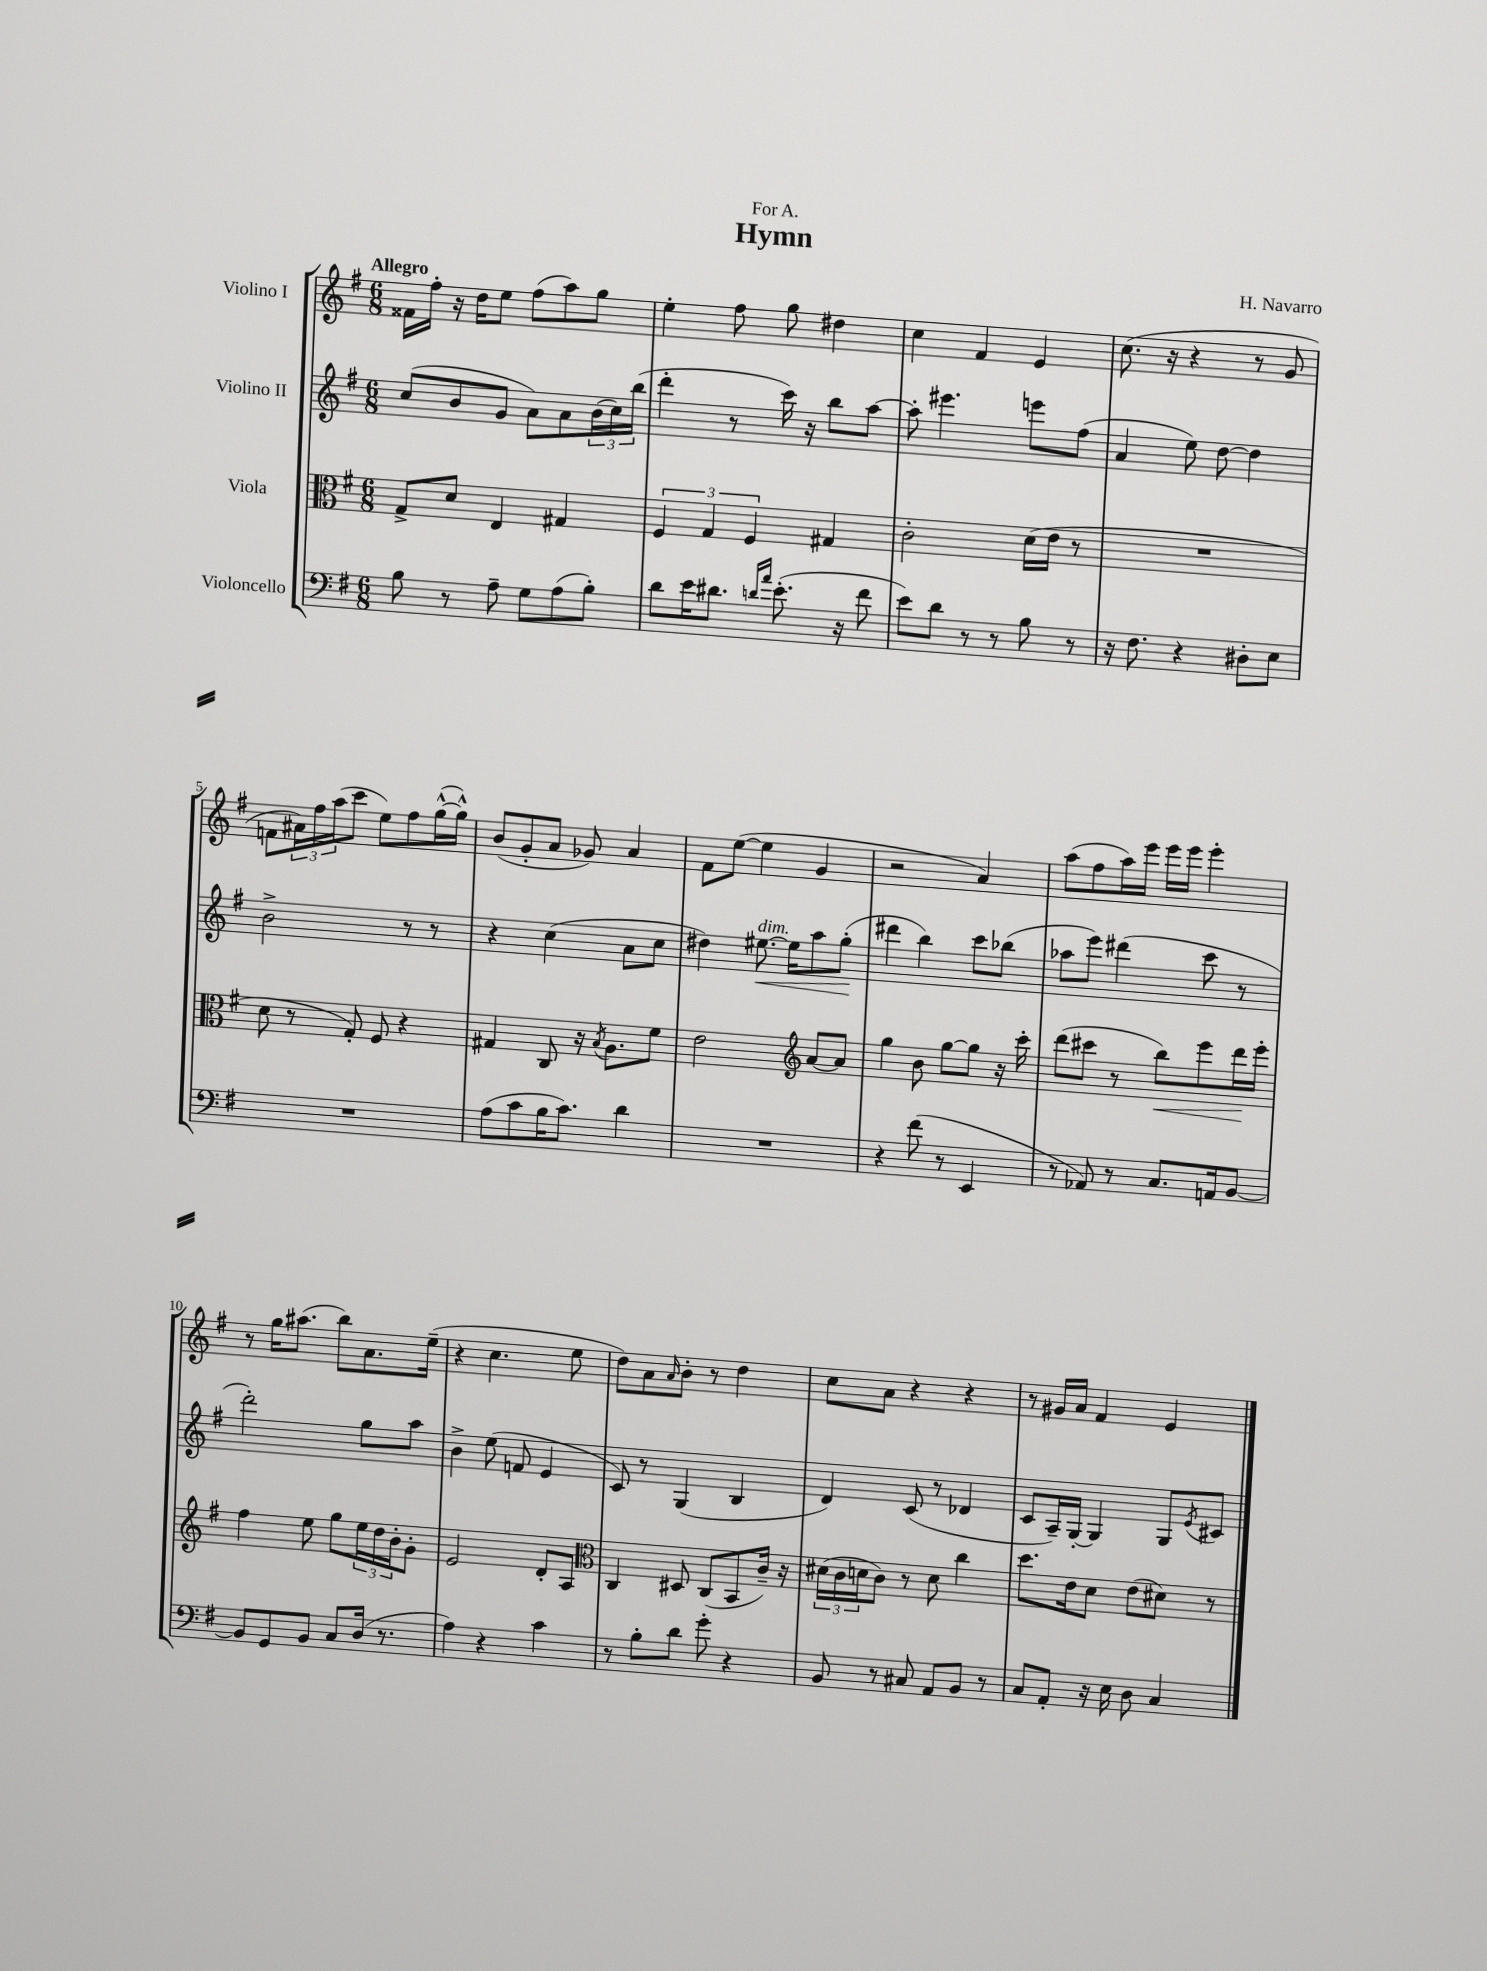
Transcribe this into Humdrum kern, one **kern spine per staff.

**kern	**kern	**kern	**kern
*staff4	*staff3	*staff2	*staff1
*clefF4	*clefC3	*clefG2	*clefG2
*k[f#]	*k[f#]	*k[f#]	*k[f#]
*M6/8	*M6/8	*M6/8	*M6/8
8B	8G^	(8cc	16f##
.	.	.	16ff#'
8r	8d	8b	16r
.	.	.	16dd
8A~	4E	8g	8ee
8G	.	8a)	(8ff#
(8A	4G#	8a	8aa)
8B')	.	(24b	8gg
.	.	24cc)	.
.	.	(24bb	.
=	=	=	=
8d	6F#	4ddd'	4ee'
16e	.	.	.
.	6G	.	.
8.d#	.	.	.
.	.	8r	8ff#
.	6F#	.	.
16qqd	.	.	.
16qqa	.	.	.
(8.e'	.	16ccc)	8gg
.	.	16r	.
.	4G#	8bb	4dd#
16r	.	.	.
8f#	.	[8aa	.
=	=	=	=
8e)	2c'	8aa']	4cc
8d	.	4.eee#	.
8r	.	.	4f#
8r	.	.	.
8B	(16d	8eee	4e
.	16e	.	.
8r	8r	(8ff#	.
=	=	=	=
16r	2.r	4a	(8.cc
8.F#	.	.	.
.	.	.	16r
4r	.	8ee)	4r
.	.	[8dd	.
8D#'	.	4dd]	8r
8E	.	.	8g
=	=	=	=
2.r	8d	2b^	8f
.	8r	.	24a#)
.	.	.	24ff#
.	.	.	(24aa
.	8G')	.	8ccc
.	8F#	.	8ee)
.	4r	8r	8ff#
.	.	8r	([16gg^^
.	.	.	16gg^^])
=	=	=	=
(8A	4G#	4r	(8b
8c	.	.	8g'
16B	8C	(4cc	8a
8.c)	.	.	.
.	16r	.	8g-)
.	8qB	.	.
.	8.A	.	.
4d	.	8a	4a
.	8f#	8cc	.
=	=	=	=
2.r	2e	4dd#)	8f#
.	.	.	([8ee
.	.	[8.ee#	4ee]
.	.	16ee#]	.
*	*clefG2	*	*
.	[8a	8aa	4g
.	8a]	(8gg'	.
=	=	=	=
4r	4gg	4ddd#	2r
(8f#	8b	4bb)	.
8r	[8gg	.	.
4EE	8gg]	8ccc	4a)
.	16r	(8bb-	.
.	16ccc'	.	.
=	=	=	=
8r	(8ddd	8aa-	(8aa
8AA-)	8ccc#	8eee)	8ff#
8r	8r	(4ddd#	16aa)
.	.	.	16eee
8.C	8bb)	.	16eee
.	.	.	16eee
.	8eee	8ccc	4eee'
16AA	.	.	.
[8BB	16ddd	8r	.
.	16eee'	.	.
=	=	=	=
8BB]	4ff#	2ddd')	8r
8GG	.	.	16gg
.	.	.	(8.aa#
8BB	8ee	.	.
8C	8gg	.	8bb)
(16D	24ee	8gg	8.a
.	24dd	.	.
8.r	.	.	.
.	24b'	.	.
.	8g'	8aa	.
.	.	.	(16ee~
=	=	=	=
4A)	2e	4b^	4r
4r	.	(8ee	4.cc
.	.	8f	.
4c	8d'	4e	.
.	8A	.	8ee
=	=	=	=
*	*clefC3	*	*
8r	4C	8c)	8dd)
8B'	.	8r	8a
.	.	.	16qqa
8d	8D#	(4G	8b'
8g'	(8C	.	8r
4r	8BB	4B	4dd
.	16c~)	.	.
.	16r	.	.
=	=	=	=
8BB	(24d#	4d)	8cc
.	24c	.	.
.	24d	.	.
8r	8c)	.	8a
8C#	8r	(8c	4r
8AA	8d	8r	.
8BB	4cc	4d-	4r
8r	.	.	.
=	=	=	=
8C	8.dd	8c	8r
8AA'	.	16A~)	16g#
.	16e	[16G'	16a
16r	8d	4G]	4f#
16E	.	.	.
8D	(8e	.	.
4C	8d#)	8G	4e
.	.	8qe	.
.	8r	8c#	.
==	==	==	==
*-	*-	*-	*-
